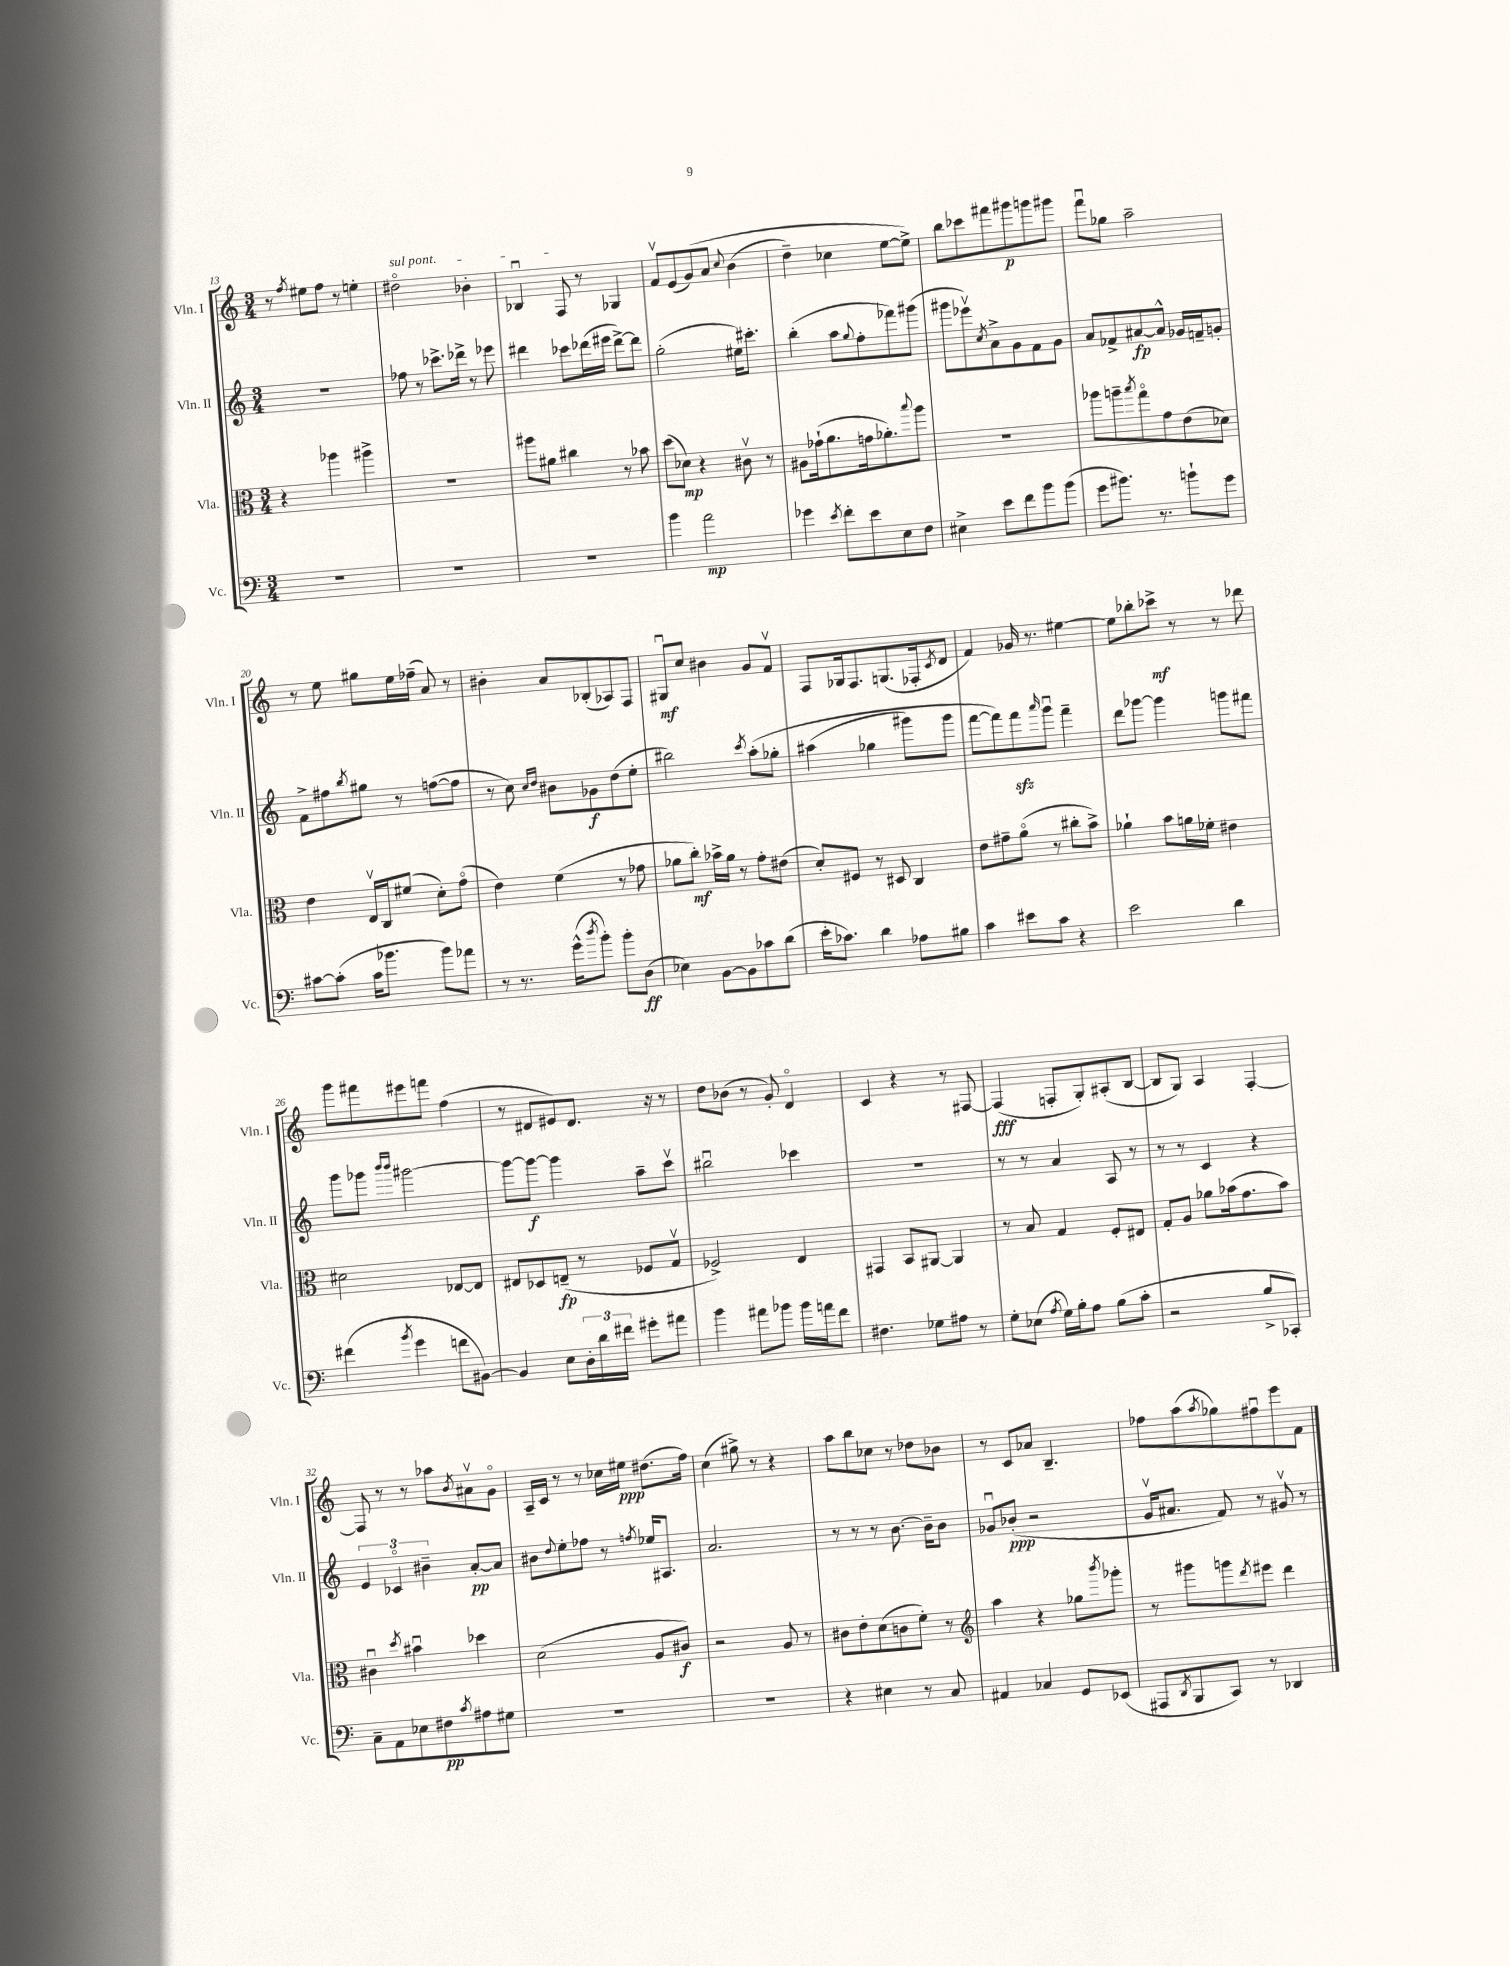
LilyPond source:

<<
\new StaffGroup <<
\new Staff = "s0" \with { instrumentName = "Vln. I" shortInstrumentName = "Vln. I" } {
    \clef treble \key c \major \numericTimeSignature \time 3/4
    r8 \acciaccatura { f''8 } eis''8 f''8 r8 e''4-. |
    \once \override TextSpanner.bound-details.left.text = \markup { \italic "sul pont." } dis''2\flageolet\startTextSpan bes'4-. |
    bes4\downbow f8\stopTextSpan r8 ges4 |
    f'8\upbow e'8( g'8)\( a'8 \appoggiatura { c''8 } b'4( |
    d''4--) ces''4 e''8~ e''8->\) |
    b''8 ces'''8 fis'''8 gis'''8\p g'''8 gis'''8 |
    f'''8\downbow ges''8 a''2-- |
    r8 e''8 gis''8 e''16 fes''16--( a'8) r8 |
    bis'4-. a'8 bes8-.( aes8) f8 |
    gis8\downbow\mf c''8 bis'4 g'8 f'8\upbow |
    f8 ges16 f8. g8.( fes16-. \acciaccatura { c'8 } d'8 |
    f'4) ges'16 r8. eis''4~ |
    eis''8 bes''8-. ces'''8->\mf r8 r8 des'''8 |
    g'''8 fis'''8 eis'''8 f'''8 f''4( |
    r8 dis'8 eis'8) dis'8. r16 r8 |
    d''8 bes'8( r8 g'8-.) d'4\flageolet |
    c'4 r4 r8 fis8~ |
    fis4\fff( f8-. g8-.) ais8-.( b8~ |
    b8 g8) a4 f4~-. |
    f8 r8 r8 aes''8 \acciaccatura { b'8 } ais'8\upbow g'8\flageolet |
    a16-- c'16 r8 r8 ces''16 eis''16\ppp dis''8.( f''16) |
    c''4( gis''8->) r8 r4 |
    a''8 b''8 ces''8 r8 des''8 bes'8 |
    r8 c'8 aes'8 b4.-- |
    fes''8 a''8( \acciaccatura { a''8 } ges''8) fis''8\downbow e'''8 f'8 \bar "|." |
}
\new Staff = "s1" \with { instrumentName = "Vln. II" shortInstrumentName = "Vln. II" } {
    \clef treble \key c \major \numericTimeSignature \time 3/4
    R2. |
    fes''8 r8 ces'''8.-> des'''16-> r8 ees'''8 |
    dis'''4 ces'''8 des'''16( eis'''16 des'''8~->) des'''8 |
    g''2-.( eis''16) cis'''8.-. |
    b''4-.( a''8 \appoggiatura { g''8 } f''8-. fes'''8) gis'''8( |
    gis'''8 ees'''8\upbow) \acciaccatura { c''8 } a'8-> g'8 f'8 g'8 |
    a'8 fes'8-> ais'8~\fp ais'8-^ ges'16 f'16-- g'8-. |
    f'8-> fis''8 \acciaccatura { b''8 } gis''8 r8 f''8~( f''8 |
    r8 c''8) \grace { c''16 d''16 } bis'8 ges'8\f d''8( e''8-. |
    bis''2) \acciaccatura { c'''8 } a''8-.\( ges''8-. |
    ais''4( ges''4 gis'''8) gis'''8 |
    f'''8~ f'''8\) f'''8\sfz \grace { a'''16 } g'''8\downbow f'''4-- |
    d'''8 ges'''8~ ges'''4 g'''8 fis'''8 |
    g'''8 ges'''8 \grace { b'''16 b'''16 } gis'''2~ |
    gis'''8~ gis'''8~\f gis'''4 a''8-- c'''8\upbow |
    bis''2\downbow ces'''4 |
    R2. |
    r8 r8 a'4 a8 r8 |
    r8 r8 c'4 r4 |
    \tuplet 3/2 { e'4 ces'4\flageolet bis'4-- } a'8~-.\pp a'8 |
    bis'8 \appoggiatura { d''8 } e''8-. fes''8 r8 \acciaccatura { f''8 } ees''16 ais8. |
    a'2. |
    r8 r8 r8 b'8.~ b'16-- b'8 |
    ges'8\downbow bes'8-.\ppp( r2 |
    g'16\upbow ais'8. f'8) r8 gis'8\upbow r8 \bar "|." |
}
\new Staff = "s2" \with { instrumentName = "Vla." shortInstrumentName = "Vla." } {
    \clef alto \key c \major \numericTimeSignature \time 3/4
    r4 aes''4 ais''4-> |
    R2. |
    ais''8 ais'8 cis''4 r8 bes'8 |
    d''8( des'8\mp) r4 cis'8\upbow r8 |
    ais8 ges'16-!( a'8. g'16 aes'8.-.) \appoggiatura { b''8 } a''8 |
    R2. |
    aes''8 a''8-- \acciaccatura { b''8 } g''8\flageolet g'8 e'8( des'8) |
    e'4 e16\upbow c16 fis'8( d'8-.) g'8\flageolet( |
    e'4) f'4( r8 ges'8 |
    aes'8 c''8-.\mf) bes'16-> aes'16 r8 g'8-. eis'8( |
    d'8-.) fis8 r8 dis8 c4 |
    e'8 gis'8-- a'8\flageolet( r8 cis''8-. b'8->) |
    aes'4-! b'8 a'16 fes'16-. eis'4 |
    dis'2 ees8~ ees8 |
    eis8 des8 e8--\fp( r8 fes8 g8\upbow |
    fes2->) e4 |
    gis,4 b,8 ais,8~ ais,4 |
    r8 b8 g4 f8-. eis8 |
    g8-. a8 aes'8 bes'16( g'8. bes'8) |
    cis'4\downbow \acciaccatura { d''8 } bis'4\downbow des''4 |
    d'2( a8 cis'8\f) |
    r2 a8 r8 |
    cis'8 e'8-. d'8( c'8 f'8-.) r8 |
    \clef treble a''4 r4 ges''8 \acciaccatura { b'''8 } ges'''8-. |
    r8 gis'''8 g'''8 \acciaccatura { d'''8 } eis'''8 d'''4 \bar "|." |
}
\new Staff = "s3" \with { instrumentName = "Vc." shortInstrumentName = "Vc." } {
    \clef bass \key c \major \numericTimeSignature \time 3/4
    R2. |
    R2. |
    R2. |
    b'4 a'2\mp |
    ges'4 \acciaccatura { e'8 } f'8-. e'8 e8 f8 |
    eis4-> e'8 f'8 b'8 b'8( |
    g'8 bis'8.) r8. b'8-! g'8 |
    cis'8~ cis'8-.( cis'16 bes'8. bes'8) aes'8 |
    r8 r8. g'16-^( \acciaccatura { d''8 } b'8-.) b'8-. d8\ff( |
    ees4) b,8~ b,8 ces'8 d'8( |
    e'16-. ces'8.) d'4 aes8 bis8 |
    c'4 eis'8 c'8 r4 |
    e'2 d'4 |
    fis'4( \acciaccatura { b'8 } g'4 f'8 bis,8~) |
    bis,4 e8 \tuplet 3/2 { d16-. d'16 fis'16 } gis'8-. ais'8 |
    b'4 ais'8 bes'8 bes'16 a'16 f'8 |
    fis4. ges8 ais8 r8 |
    g8-. ees8( \acciaccatura { a8 } g16) b16-. a8 b8( c'8-. |
    r2 b8-> ces,8-.) |
    c8-- a,8 ees8 fis8\pp \acciaccatura { c'8 } ais8 gis8 |
    R2. |
    R2. |
    r4 eis4 r8 c8 |
    ais,4 ces4 g,8 ees,8( |
    ais,,8 \acciaccatura { d,8 } b,,8 c,8) r8 des,4 \bar "|." |
}
>>
>>
\layout { \context { \Score currentBarNumber = #13 } }
